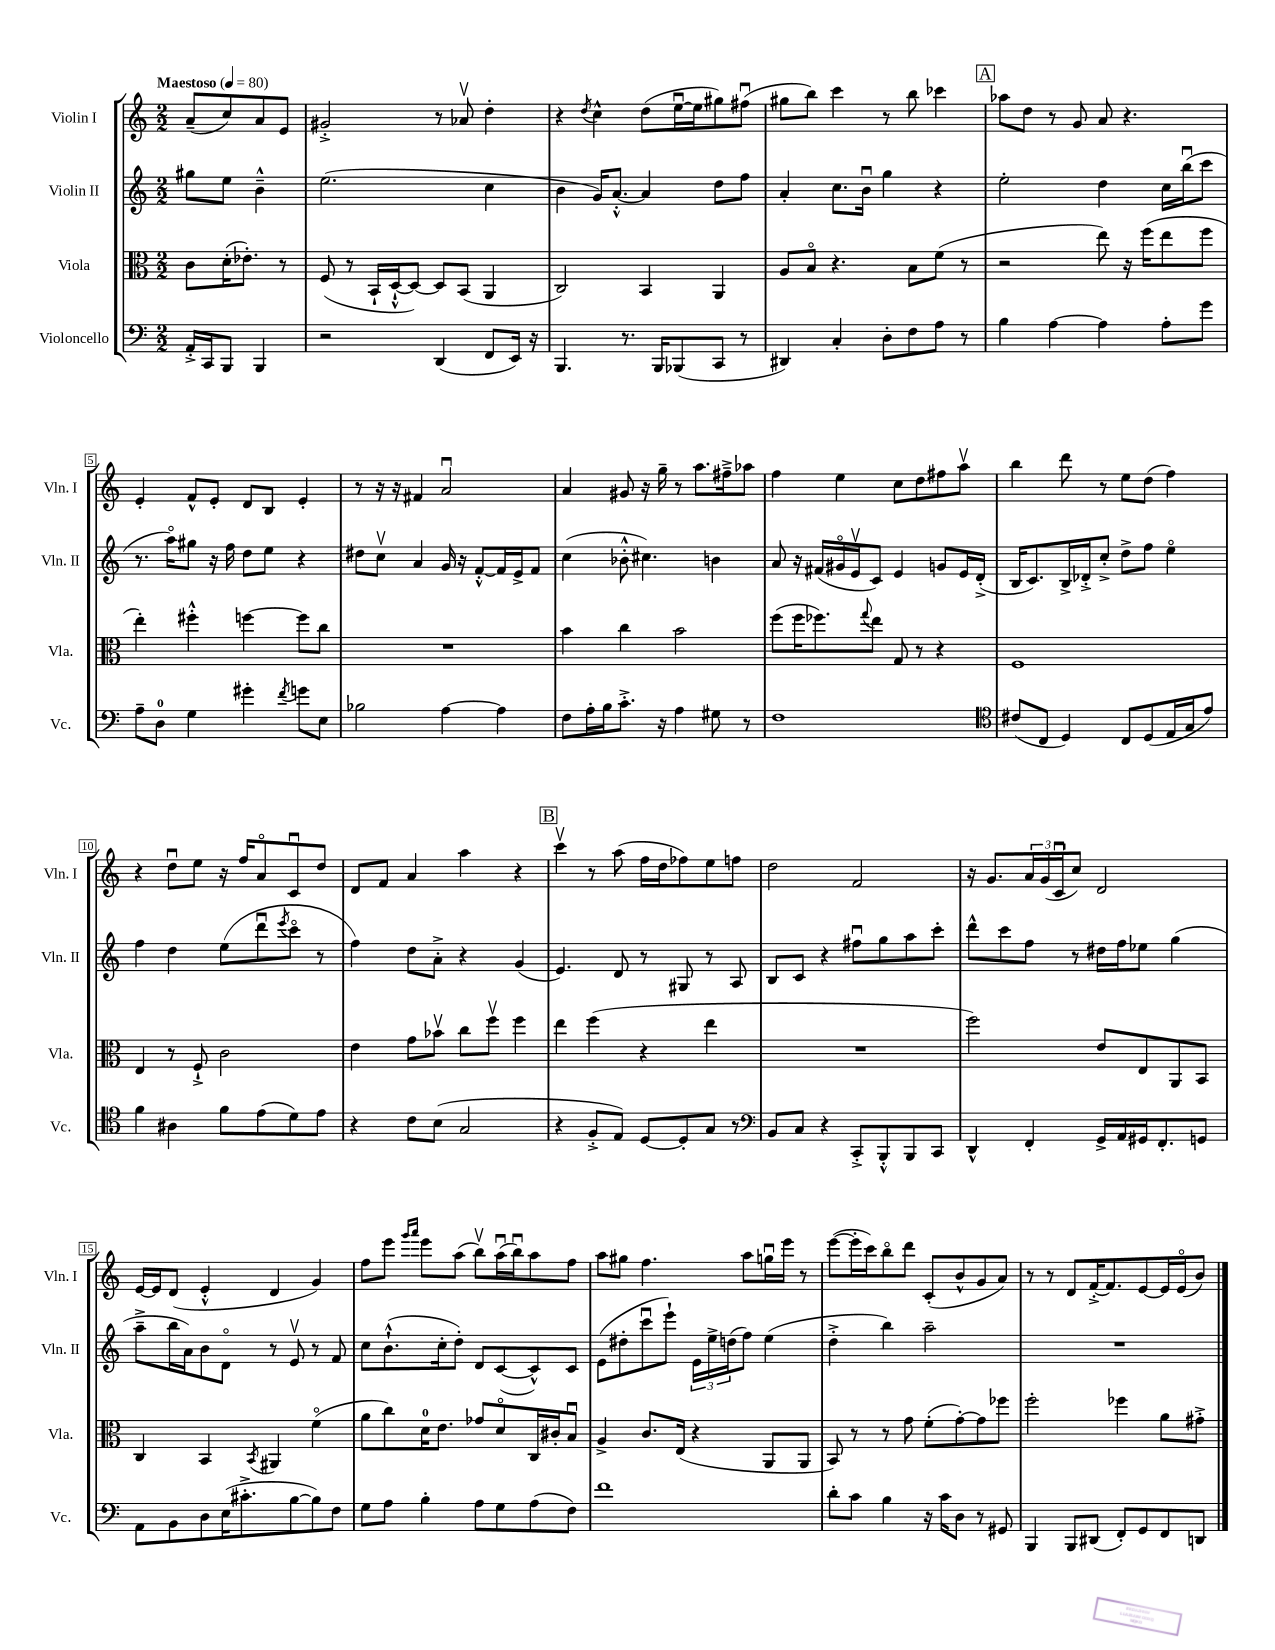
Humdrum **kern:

**kern	**kern	**kern	**kern
*part4	*part3	*part2	*part1
*staff4	*staff3	*staff2	*staff1
*I"Violoncello	*I"Viola	*I"Violin II	*I"Violin I
*I'Vc.	*I'Vla.	*I'Vln. II	*I'Vln. I
*clefF4	*clefC3	*clefG2	*clefG2
*k[]	*k[]	*k[]	*k[]
*M2/2	*M2/2	*M2/2	*M2/2
*MM80	*MM80	*MM80	*MM80
=	=	=	=
!	!	!	!LO:TX:a:B:t=Maestoso
16AA'^/LL	8c\L	8gg#X\L	(8a~/L
16CC/J	.	.	.
8BBB/J	(16d'\K	8ee\J	8cc/)
.	8.e-X'\J)	.	.
4BBB/	.	4b~^^\	8a/
.	8r	.	8e/J
=1	=1	=1	=1
2r	(8F/	(2.ee\	2g#X'^/
.	8r	.	.
.	16BB`/LL	.	.
.	[16D`^^/J	.	.
.	8D/J_)	.	.
(4DD/	8D/L]	.	8r
.	(8BB/J	.	8a-Xv/
8FF/L	4AA/	4cc\	4dd'\
16EE/Jk)	.	.	.
16r	.	.	.
=2	=2	=2	=2
4.BBB/	2C/)	4b\	4r
.	.	.	8qdd/
.	.	16g/KL)	4cc^^\
.	.	[8.a'^^/J	.
8.r	.	.	.
.	4BB/	4a/]	(8dd\L
16BBB/KL	.	.	.
(8BBB-X/	.	.	[16eeu\L
.	.	.	16ee\J]
8CC/J	4AA/	8dd\L	8gg#X\)
8r	.	8ff\J	(8ff#Xu\J
=3	=3	=3	=3
4DD#X/)	8A/L	4a'/	8gg#X\L
.	8B/J	.	8bb\J)
4C'/	4.r	8.cc\L	4ccc\
.	.	16bu\Jk	.
8D'\L	.	4gg\	8r
8F\	8B\L	.	8bb\
8A\J	(8f\J	4r	4ccc-X\
8r	8r	.	.
!!LO:REH:place=s1:t=A
=4	=4	=4	=4
4B\	2r	2ee'\	8aa-X\L
.	.	.	8dd\J
[4A\	.	.	8r
.	.	.	8g/
4A\]	8ee\)	4dd\	8a/
.	16r	.	4.r
.	(16ff\KL	.	.
8A'\L	8ee\	16cc\LL	.
.	.	(16bbu\J	.
8g\J	8ff\J	8ccc\J	.
!!LO:LB:g=z
=5	=5	=5	=5
8A~\L	4ee'\)	8.r	4e'/
8D\J	.	.	.
.	.	16aa\KL)	.
4G\	4ff#X'^^\	8gg#X\J	8f^^/L
.	.	16r	8e'/J
.	.	16ff\	.
4g#X'\	[4ffn\	8dd\L	8d/L
.	.	8ee\J	8B/J
8qf/	.	.	.
8gn\L	8ff\L]	4r	4e'/
8E\J	8cc\J	.	.
=6	=6	=6	=6
2B-X\	1r	8dd#X\L	8r
.	.	8ccv\J	16r
.	.	.	16r
.	.	4a/	4f#X/
[4A\	.	16g/	2au/
.	.	16r	.
.	.	[8f'^^/L	.
4A\]	.	16f/L]	.
.	.	16e^/J	.
.	.	8f/J	.
=7	=7	=7	=7
8F\L	4b\	(4cc\	4a/
16A'\L	.	.	.
16B\J	.	.	.
8.c'^\J	4cc\	8b-X'^^\	8g#X/
.	.	4.cc#X\)	16r
16r	.	.	16gg~\
4A\	2b\	.	8r
.	.	.	8.aa\L
8G#X\	.	4bn\	.
.	.	.	16ff#X~^\k
8r	.	.	8aa-X\J
=8	=8	=8	=8
1F	(8ff\L	8a/	4ff\
.	16ff\K	16r	.
.	8.ff-X\)	(16f#X/LL	.
.	.	16g#X/	4ee\
.	.	16ev/J	.
.	8qqgg/	.	.
.	8ee\J	8c/J)	.
.	8G/	4e/	8cc\L
.	8r	.	8dd\
.	4r	8gn/L	8ff#X\
.	.	16e/L	8aav\J
.	.	(16d'^/JJ	.
=9	=9	=9	=9
*clefC4	*	*	*
(8c#X/L	1F	16B/KL	4bb\
.	.	8.c/)	.
8C/J	.	.	.
4D/)	.	16B^/L	8ddd\
.	.	16d-X'^/J	.
.	.	8cc'^/J	8r
8C/L	.	8dd^\L	8ee\L
(8D/	.	8ff\J	(8dd\J
16E/L	.	4ee\	4ff\)
16G/J	.	.	.
8e/J)	.	.	.
!!LO:LB:g=z
=10	=10	=10	=10
4f\	4E/	4ff\	4r
4A#X\	8r	4dd\	8ddu\L
.	8F`^/	.	8ee\J
8f\L	2c\	(8ee\L	16r
.	.	.	16ff/KL
(8e\	.	8dddu\	8a/
.	.	8qeee/	.
8d\)	.	8ccc\J	8cu/
8e\J	.	8r	8dd/J
=11	=11	=11	=11
4r	4e\	4ff\)	8d/L
.	.	.	8f/J
8c\L	8g\L	8dd\L	4a/
(8B\J	8b-Xv\J	8a'^\J	.
2G/	8cc\L	4r	4aa\
.	8ffv\J	.	.
.	4ff\	(4g/	4r
!!LO:REH:place=s1:t=B
=12	=12	=12	=12
4r	4ee\	4.e/)	4cccv\
8F'^/L	(4ff\	.	8r
8E/J)	.	8d/	(8aa\
[8D/L	4r	8r	16ff\LL
.	.	.	16dd\J
8D'/]	.	8G#X/	8ff-X\)
8G/J	4ee\	8r	8ee\
8r	.	8A/	8ffn\J
=13	=13	=13	=13
*clefF4	*	*	*
8BB/L	1r	8B/L	2dd\
8C/J	.	8c/J	.
4r	.	4r	.
8CC'^/L	.	8ff#Xu\L	2f/
8BBB'^^/	.	8gg\	.
8BBB/	.	8aa\	.
8CC/J	.	8ccc'\J	.
=14	=14	=14	=14
4DD^^/	2ff\)	8ddd^^\L	16r
.	.	.	8.g/L
.	.	8ccc\	.
4FF'/	.	8ff\J	24a/L
.	.	.	(24g/
.	.	.	24cu/J
.	.	8r	8cc/J)
16GG^/LL	8e/L	16dd#X\LL	2d/
16AA/	.	16ff\J	.
16GG#X/J	8E/	8ee-X\J	.
8.FF'/	.	.	.
.	8AA/	(4gg\	.
8GGn/J	8BB/J	.	.
!!LO:LB:g=z
=15	=15	=15	=15
8AA\L	4C/	8aa~^\L	[16e/LL
.	.	.	16e/J]
8BB\	.	16bb\L	(8d/J
.	.	16a\J)	.
8D\	4BB/	8b\	4e'^^/
(16E\K	.	8d\J	.
8.c#X'^\	.	.	.
.	8qBB/	.	.
.	4AA#X/	8r	4d/
[8B\	.	8ev/	.
8B\])	(4f\	8r	4g/)
8F\J	.	8f/	.
=16	=16	=16	=16
8G\L	8a\L	8cc\L	8ff\L
8A\J	8cc\)	(8.b`^^\	8eee\J
.	.	.	16qqggg/LL
.	.	.	16qqaaa/JJ
4B'\	16d\K	.	8eee\L
.	8.e\J	16cc'\k	.
.	.	8dd'\J)	(8aa\J
8A\L	8g-X/L	8d/L	8bbv\L)
8G\	8d/	([8c/	(16aau\L
.	.	.	16bbu\J)
(8A\	16C/L	8c^^/])	8aa\
.	16c#X'/J	.	.
8F\J)	8Bu/J	8c/J	8ff\J
=17	=17	=17	=17
1f	4A^/	(8e\L	8aa\L
.	.	8dd#X'\	8gg#X\J
.	8.c/L	8cccu\	4.ff\
.	.	8eee`\J)	.
.	(16E/Jk	.	.
.	4r	24e\LL	.
.	.	24ee^\	.
.	.	(24ddn\J	.
.	.	8ff\J)	8aa\L
.	8AA/L	(4ee\	16ggnu\L
.	.	.	16eee\JJ
.	8AA/J	.	8r
=18	=18	=18	=18
8d'\L	8BB/)	4dd'^\	([8eee\L
8c\J	8r	.	16eee'\L]
.	.	.	16ccc\J)
4B\	8r	4bb\)	8bb\
.	8g\	.	8ddd\J
16r	(8f'\L	2aa~\	(8c'/L
16c\KL	.	.	.
8D\J	[8g'\)	.	8b^^/
8r	8g\]	.	8g/
8GG#X/	8ff-X\J	.	8a/J)
=19	=19	=19	=19
4BBB/	2ff'\	1r	8r
.	.	.	8r
8BBB/L	.	.	8d/L
(8DD#X/J	.	.	[16f'^/K
.	.	.	8.f/]
8FF'/L)	4ff-X\	.	.
8GG/	.	.	[8e/
8FF/	8a\L	.	16e/L]
.	.	.	(16e/J
8DDn/J	8g#X'^\J	.	8b/J)
==	==	==	==
*-	*-	*-	*-
